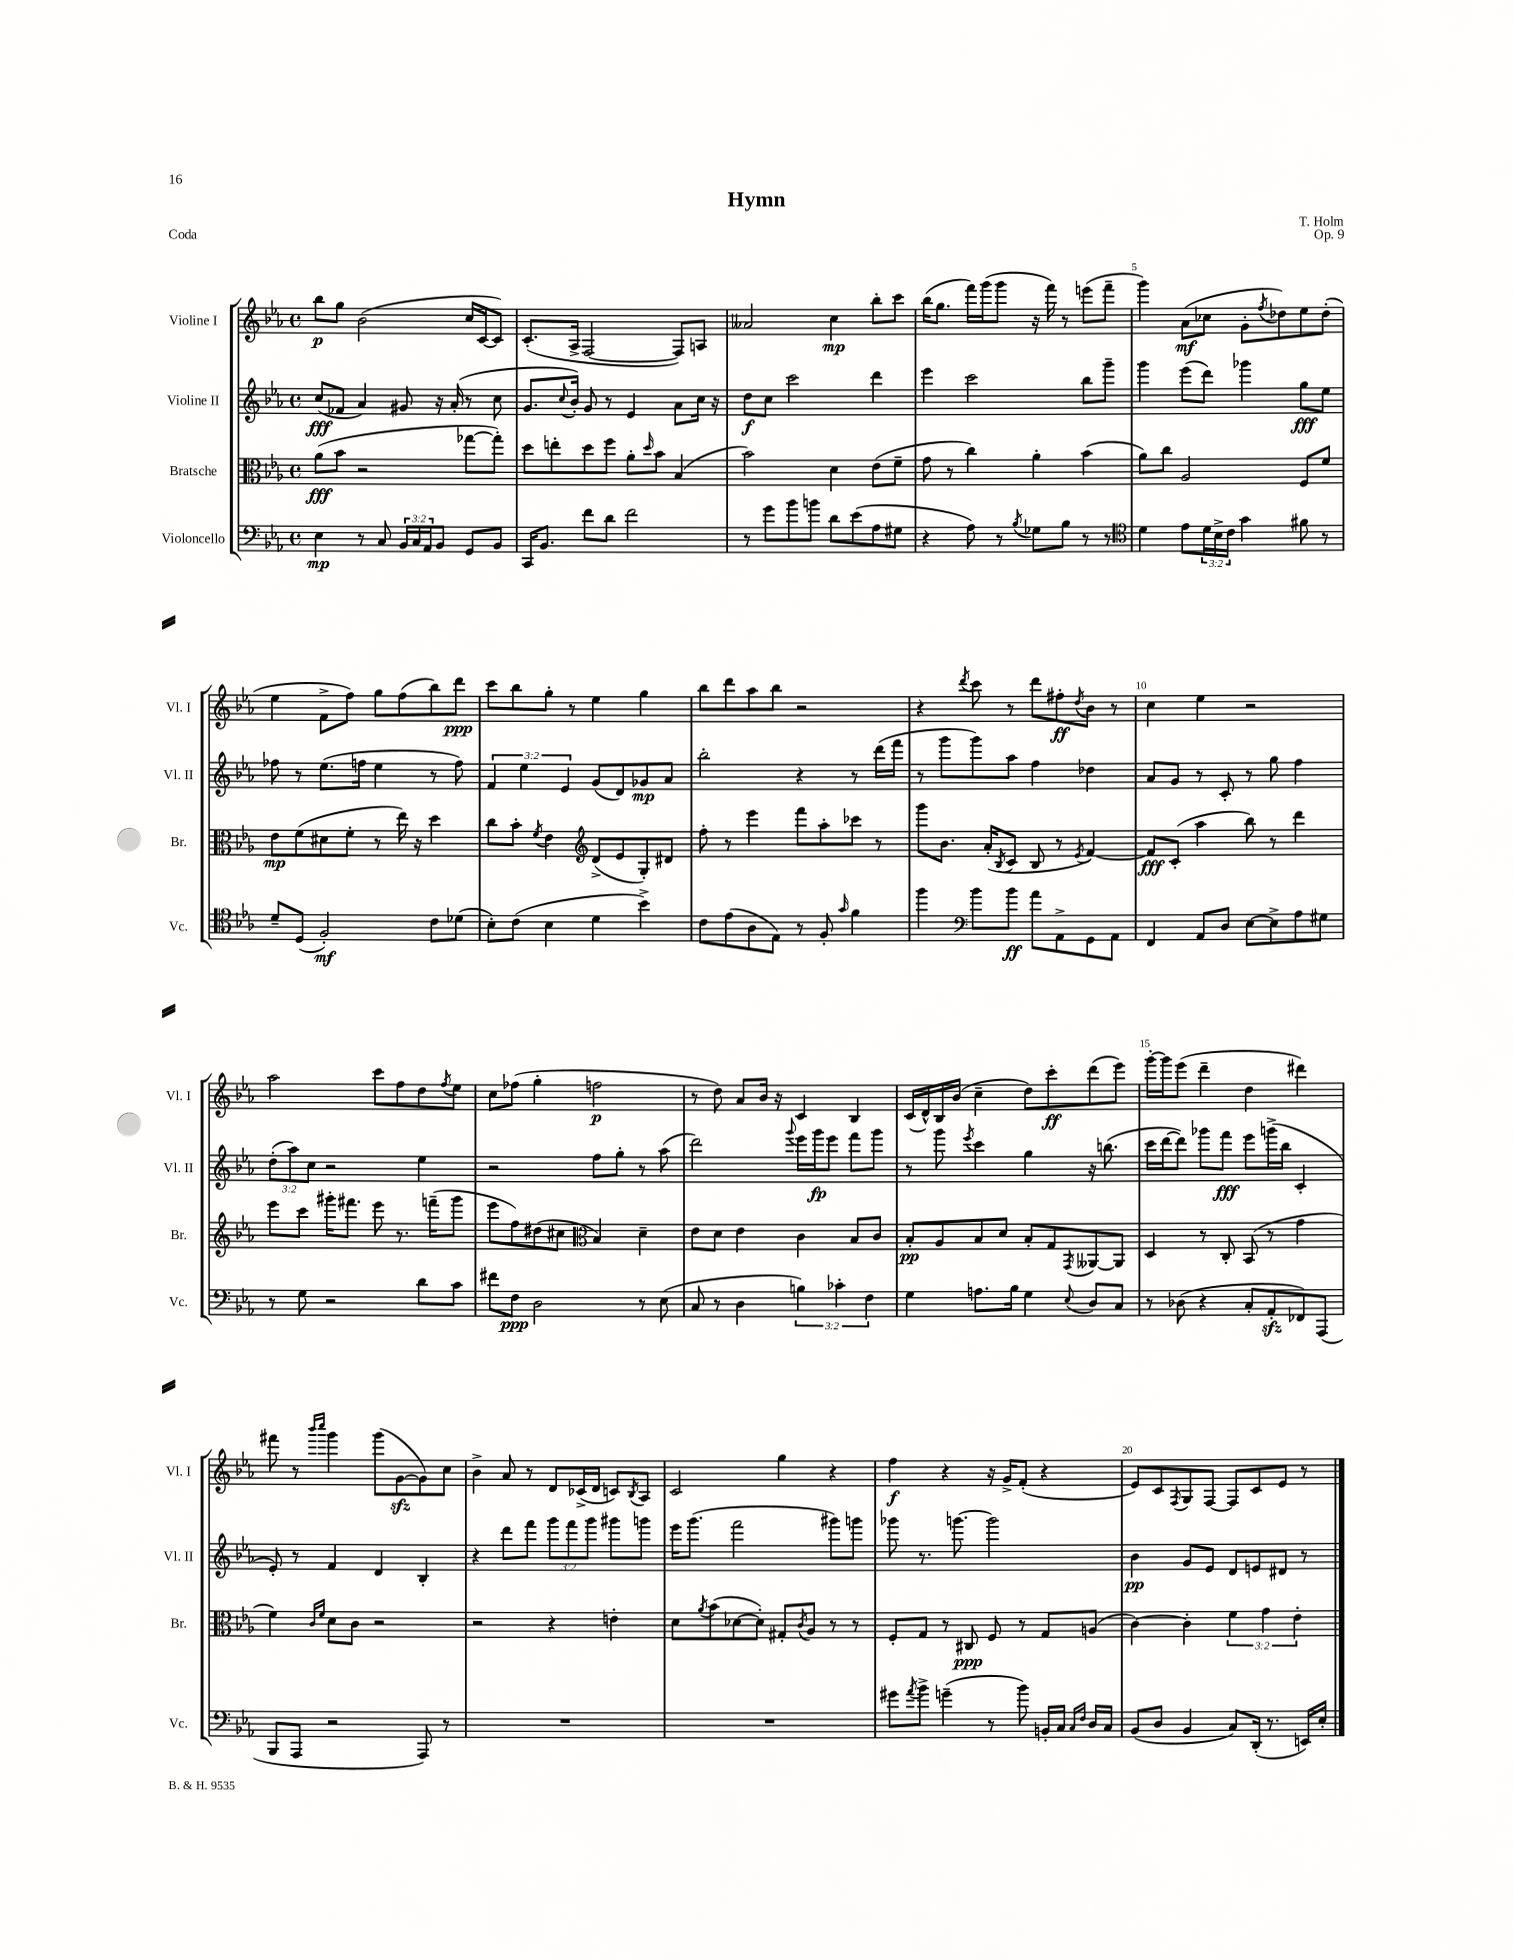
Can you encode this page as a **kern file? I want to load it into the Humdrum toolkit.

**kern	**kern	**kern	**kern
*staff4	*staff3	*staff2	*staff1
*clefF4	*clefC3	*clefG2	*clefG2
*k[b-e-a-]	*k[b-e-a-]	*k[b-e-a-]	*k[b-e-a-]
*M4/4	*M4/4	*M4/4	*M4/4
*met(c)	*met(c)	*met(c)	*met(c)
4E-\	(8a-\L	(8cc/L	8bb-\L
.	8b-\J	8f-/J	8gg\J
8r	2r	4a-/)	(2b-\
8C/	.	.	.
24BB-/LL	.	8g#/	.
24C/	.	.	.
24AA-/J	.	.	.
8BB-/J	.	16r	.
.	.	(16a-'/	.
8GG/L	[8gg-\L	8r	16cc/LL
.	.	.	[16c/J
8BB-/J	8gg-'\]J)	8cc\	8c/]J)
=	=	=	=
16CC/LK	8dd\L	8.g/L	(8.c'/L
8.BB-/J	.	.	.
.	8ee'\	.	.
.	.	8qqcc/	.
.	.	16b-'/Jk)	16A-^/Jk
8f\L	8dd\	8g/	[2F/
8d\J	8ff\J	8r	.
2f\	8a-'\L	4e-/	.
.	16qqdd/	.	.
.	8b-\J	.	.
.	(4B-/	8a-\L	8F/]L)
.	.	16cc\Jk	8A/J
.	.	16r	.
=	=	=	=
8r	2b-\)	8dd\L	2a--/
8g\L	.	8cc\J	.
8b-\	.	2ccc\	.
8b\J	.	.	.
8d\L	4d\	.	4cc\
(8e-\	.	.	.
8A-\	(8e-\L	4ddd\	8bb-'\L
8G#\J	8f~\J	.	8ccc\J
=	=	=	=
4r	8g\	4eee-\	(16bb-\LK
.	.	.	8.gg\J
.	8r	.	.
8A-\)	4cc\)	2ccc\	16fff\LL)
.	.	.	(16ggg\J
8r	.	.	8ggg\J
8qB-/	.	.	.
8G-\L	4a-'\	.	16r
.	.	.	16fff\)
8B-\J	.	.	8r
8r	(4b-\	8bb-\L	(8eee\L
8r	.	8ggg~\J	8fff~\J
=	=	=	=
*clefC4	*	*	*
4d\	8a-\L)	4ggg\	4ggg\)
.	8cc\J	.	.
8e-\L	2A-/	(8eee-\L	(8a-\L
24d\L	.	8ddd\J)	8cc-\J
24B-^\	.	.	.
24c\JJ	.	.	.
4g\	.	4ggg-\	8g'\L
.	.	.	8qff/
.	.	.	8dd-\)
8f#\	8F/L	8gg\L	8ee-\
8r	8f/J	8ee-\J	(8dd-'\J
=	=	=	=
8d~/L	8e-\L	8ff-\	4ee-\
(8D/J	(8f\	8r	.
2F'/)	8d#\	(8.ee-\L	8f^\L
.	8f'\J	.	8ff\J)
.	.	16ff\Jk	.
.	8r	4ee-\	8gg\L
.	16ee-\)	.	(8ff\
.	16r	.	.
8c\L	4dd\	8r	8bb-\)
(8d-\J	.	8ff\)	8ddd\J
=	=	=	=
8B-'\L)	8cc\L	6f/	8ccc\L
(8c\J	8b-'\J	.	8bb-\
.	.	6ee-\	.
.	8qf/	.	.
4B-\	4e-\	.	8gg'\J
.	.	6e-/	.
.	.	.	8r
*	*clefG2	*	*
4d\	(8d^/L	(8g/L	4ee-\
.	8e-/	8d/)	.
4b-^\)	8G'/)	8g-/	4gg\
.	8d#/J	8a-/J	.
=	=	=	=
8c\L	8ff'\	2bb-'\	8bb-\L
(8e-\	8r	.	8ddd\
8A-\	4eee-\	.	8aa-\
8E-\J)	.	.	8bb-\J
8r	8fff\L	4r	2r
8F'/	8aa-'\	.	.
16qqg/	.	.	.
4f\	8ccc-\J	8r	.
.	8r	(16ddd\LL	.
.	.	16fff\JJ	.
=	=	=	=
4ff\	8ggg\L	8r	4r
.	8.b-\J	8ggg\L	.
*clefF4	*	*	*
.	.	.	8qddd/
8b-\L	.	8ggg\)	8ccc\
.	(16a-'/LK	.	.
.	8qB-/	.	.
8b-\J	8c/J	8aa-\J	8r
8a-\L	8B-/	4ff\	8ddd\L
8AA-^\	8r	.	8ff#'\
.	8qe-/	.	8qdd/
8GG\	[4f/)	4dd-\	8b-\J
8AA-\J	.	.	8r
=	=	=	=
4FF/	8f/]L	8a-/L	4cc\
.	(8c'/J	8g/J	.
8AA-/L	4aa-\	8r	4ee-\
8D/J	.	8c'/	.
[8E-\L	8bb-\)	8r	2r
8E-^\]	8r	8gg\	.
8A-\	4ddd\	4ff\	.
8G#\J	.	.	.
=	=	=	=
8r	8eee-\L	(12dd'\L	2aa-\
.	.	12aa-\)	.
8G\	8ccc\J	.	.
.	.	12cc\J	.
2r	16ggg#'\LK	2r	.
.	8.fff#\J	.	.
.	8eee-\	.	8ccc\L
.	8.r	.	8ff\
8d\L	.	4ee-\	8dd\
.	(16fff~\LK	.	.
.	.	.	8qff/
8c\J	8ggg#\J	.	8ee-\J
=	=	=	=
8f#\L	8eee-\L	2r	8cc\L
8F\J	8ff\)	.	(8ff-\J
2D\	(8dd#\	.	4gg'\
.	8cc#\J	.	.
*	*clefC3	*	*
.	4B-/)	8ff\L	2ff\
.	.	8gg'\J	.
8r	4d~\	8r	.
(8E-\	.	(8aa-\	.
=	=	=	=
8C/	8e-\L	2ddd\)	8r
8r	8d\J	.	8dd\)
4D\	4e-\	.	8a-/L
.	.	.	16b-/Jk
.	.	.	16r
.	.	8qqggg/	.
6B\)	4c\	16eee-\LL	4c/
.	.	16ggg\J	.
.	.	8eee-\J	.
6c-'\	.	.	.
.	8B-/L	8fff\L	4B-/
6F\	.	.	.
.	8c/J	8ggg\J	.
=	=	=	=
4G\	8B-'/L	8r	(16c/LL
.	.	.	16d^^/)
.	8A-/	8ggg\	16B-/
.	.	.	(16b-/JJ
.	.	8qeee-/	.
8.A\L	8B-/	4ccc\	4cc~\
.	8d/J	.	.
16B-\Jk	.	.	.
4G\	8B-'/L	4gg\	8dd\L)
.	8G/	.	8ccc'\
8qqE-/	8qGG/	.	.
8D/L	[8AA--/	16r	(8ddd\
.	.	(8.bb\	.
8C/J	8AA--/]J	.	8eee-\J)
=	=	=	=
8r	4D/	16ccc\LL	[16ggg'\LL
.	.	[16ddd\J	16ggg\]J
(8D-\	.	8ddd\]J)	(8eee-\J
4r	8r	8ggg-\L	4ddd~\
.	8C'/	8fff\J	.
8C'/L	(8BB-/	8eee-\L	4dd\
8AA-'/	8r	(16ggg^\L	.
.	.	16bb-\JJ	.
8FF-/)	4g\	4c'/	4ddd#\)
(8AAA-/J	.	.	.
=	=	=	=
8BBB-/L	4f\)	8e-'/)	8fff#\
8AAA-/J	.	8r	8r
.	16qqc/LL	.	16qqbbb-/LL
.	16qqf/JJ	.	16qqcccc/JJ
2r	8d\L	4f/	4ggg\
.	8c\J	.	.
.	2r	4d/	(8ggg\L
.	.	.	[8g\
8AAA-/)	.	4B-'/	8g\])
8r	.	.	8cc\J
=	=	=	=
1r	2r	4r	4b-^\
.	.	8ddd\L	8a-/
.	.	8fff\J	8r
.	4r	12ggg\L	8d/L
.	.	12fff\	.
.	.	.	(16c-^/L
.	.	12ggg\J	.
.	.	.	16d/JJ
.	4e'\	8ggg#\L	8c/L)
.	.	.	8qB-/
.	.	8ggg\J	8A-/J
=	=	=	=
1r	8d\L	16eee-\LK	2c/
.	.	(8.ggg\J	.
.	8qa-/	.	.
.	(8b-\	.	.
.	[8d-\	2fff\	.
.	8d-'\]J)	.	.
.	8G#'/L	.	4gg\
.	8qc/	.	.
.	8A-/J	.	.
.	8r	8ggg#\L)	4r
.	8r	8ggg\J	.
=	=	=	=
8g#\L	8F'/L	8ggg-\	4ff\
8qa-/	.	.	.
8b-^\J	8G/J	8.r	.
(4g~\	8r	.	4r
.	.	[8.ggg\	.
.	8C#/	.	.
8r	8F/	2ggg\]	16r
.	.	.	16g^/LK
8b-\)	8r	.	(8f'/J
16BB'/LL	8G/L	.	4r
16C/JJ	.	.	.
16qqC/LL	.	.	.
16qqF/JJ	.	.	.
16D/LL	(8A/J	.	.
16C/JJ	.	.	.
=	=	=	=
(8BB-/L	[4c\)	4b-\	8e-/L)
8D/J	.	.	8c/
.	.	.	8qF/
4BB-/	4c'\]	8g/L	8G/
.	.	8e-/J	[8F/J
8C/L)	6f\	8d/L	8F/]L
(16DD'/Jk	.	8e/	8c/
.	6g\	.	.
8.r	.	.	.
.	.	8d#/J	8e-/J
.	6e-'\	.	.
16EE/LL)	.	8r	8r
16E-'/JJ	.	.	.
==	==	==	==
*-	*-	*-	*-
